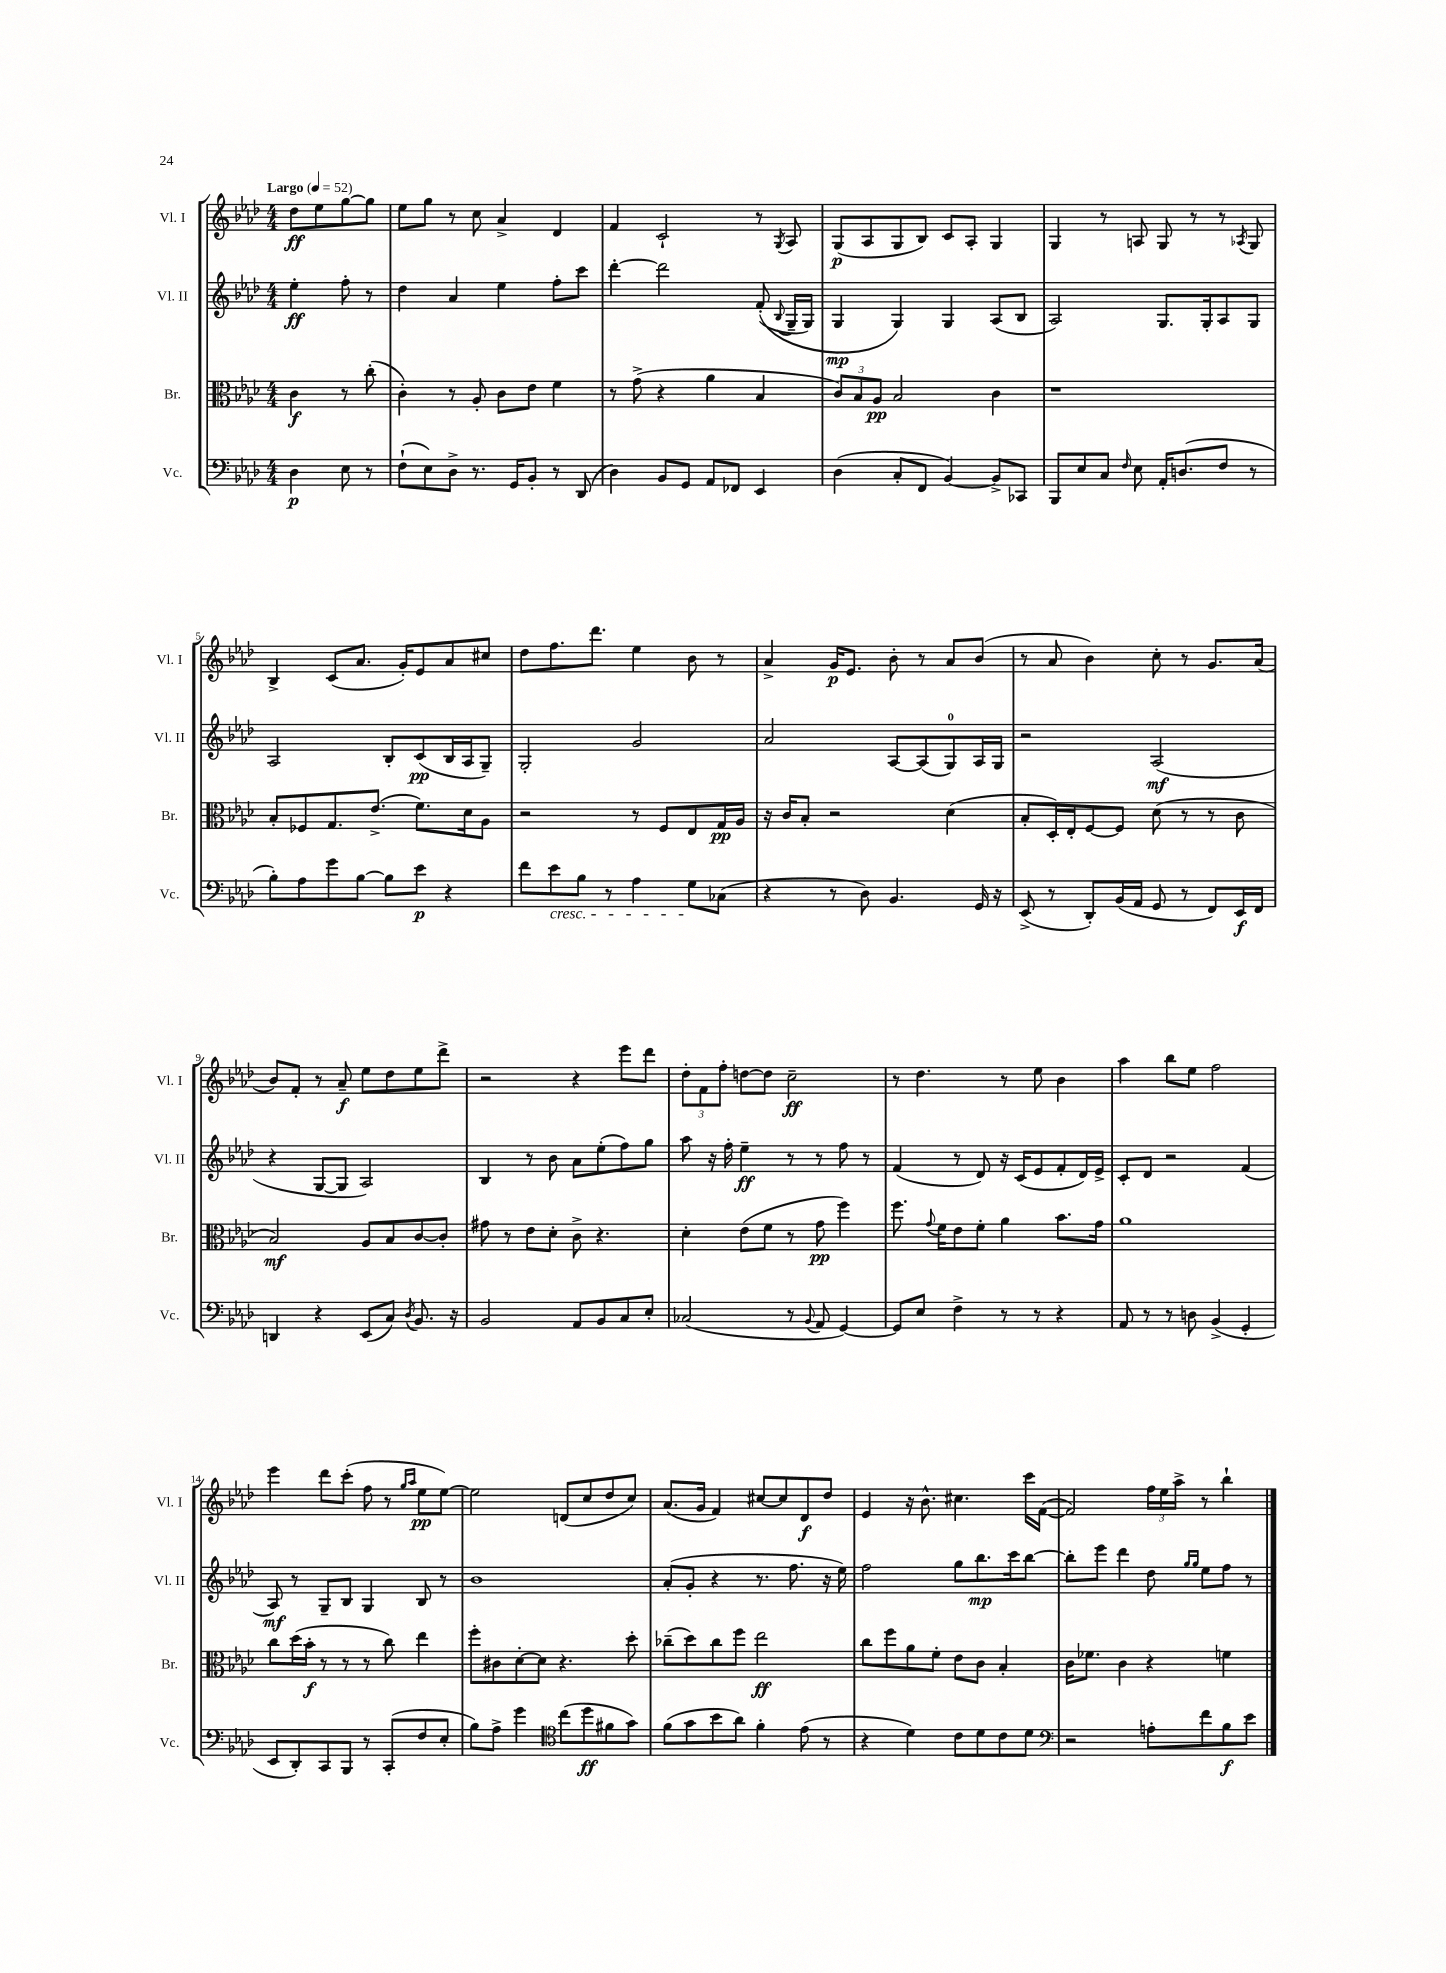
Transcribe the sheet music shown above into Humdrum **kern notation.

**kern	**kern	**kern	**kern
*staff4	*staff3	*staff2	*staff1
*clefF4	*clefC3	*clefG2	*clefG2
*k[b-e-a-d-]	*k[b-e-a-d-]	*k[b-e-a-d-]	*k[b-e-a-d-]
*M4/4	*M4/4	*M4/4	*M4/4
*MM52	*MM52	*MM52	*MM52
4D-	4c	4ee-'	8dd-
.	.	.	8ee-
8E-	8r	8ff'	[8gg
8r	(8cc'	8r	8gg]
=	=	=	=
(8F`	4c')	4dd-	8ee-
8E-)	.	.	8gg
8D-^	8r	4a-	8r
8.r	8A-'	.	8cc
.	8c	4ee-	4a-^
16GG	.	.	.
8BB-'	8e-	.	.
8r	4f	8ff'	4d-
(8DD-	.	8ccc	.
=	=	=	=
4D-)	8r	[4ddd-'	4f
.	(8g^	.	.
8BB-	4r	2ddd-]	2c`
8GG	.	.	.
8AA-	4a-	.	.
8FF-	.	.	.
4EE-	4B-	&((8f'	8r
.	.	8qqB-	8qG
.	.	16G~	8A-
.	.	16G)	.
=	=	=	=
(4D-	12c)	4G	(8G
.	12B-	.	.
.	.	.	8A-
.	12A-	.	.
8C'	2B-	4G&)	8G
8FF	.	.	8B-)
[4BB-)	.	4G	8c
.	.	.	8A-'
8BB-^]	4c	(8A-	4G
8CC-	.	8B-	.
=	=	=	=
8BBB-	1r	2A-)	4G
8E-	.	.	.
8C	.	.	8r
16qqF	.	.	.
8E-	.	.	8A
16AA-'	.	8.G	8G
(8.D	.	.	.
.	.	.	8r
.	.	16G'	.
8F	.	8A-	8r
.	.	.	8qA-
8r	.	8G	8G
=	=	=	=
8B-')	8B-'	2A-	4B-^
8A-	8F-	.	.
8g	8.G	.	(8c
[8B-	.	.	8.a-
.	(8.e-^	.	.
8B-]	.	8B-'	.
.	.	.	16g')
8e-	8.f)	(8c	8e-
4r	.	16B-	8a-
.	16d-	16A-	.
.	8A-	8G~)	8cc#
=	=	=	=
8f	2r	2G'	8dd-
8e-	.	.	8.ff
8B-	.	.	.
.	.	.	8.ddd-
8r	.	.	.
4A-	8r	2g	4ee-
.	8F	.	.
8G	8E-	.	8b-
(8C-	16G	.	8r
.	16A-	.	.
=	=	=	=
4r	16r	2a-	4a-^
.	16c	.	.
.	8B-'	.	.
8r	2r	.	16g
.	.	.	8.e-
8D-)	.	.	.
4.BB-	.	[8A-	8b-'
.	.	(8A-]	8r
.	(4d-	8G)	8a-
16GG	.	16A-	(8b-
16r	.	16G	.
=	=	=	=
(8EE-^	8B-'	2r	8r
8r	16D-')	.	8a-
.	16E-'	.	.
8DD-')	[8F	.	4b-)
(16BB-	8F]	.	.
16AA-	.	.	.
8GG	(8d-	(2A-	8cc'
8r	8r	.	8r
8FF)	8r	.	8.g
16EE-	8c	.	.
16FF	.	.	(16a-
=	=	=	=
4DD	2B-)	4r	8b-)
.	.	.	8f'
4r	.	[8G	8r
.	.	8G]	8a-~
(8EE-	8A-	2A-)	8ee-
8C)	8B-	.	8dd-
8qD-	.	.	.
8.BB-	[8c	.	8ee-
.	8c']	.	8ddd-^
16r	.	.	.
=	=	=	=
2BB-	8g#	4B-	2r
.	8r	.	.
.	8e-	8r	.
.	8d-'	8b-	.
8AA-	8c^	8a-	4r
8BB-	4.r	(8ee-'	.
8C	.	8ff)	8eee-
8E-'	.	8gg	8ddd-
=	=	=	=
(2C-	4d-'	8aa-	12dd-'
.	.	.	12f
.	.	16r	.
.	.	.	12ff'
.	.	16ff'	.
.	(8e-	4ee-~	[8dd
.	8f	.	8dd]
8r	8r	8r	2cc~
8qqBB-	.	.	.
8AA-	8g	8r	.
[4GG)	4ff)	8ff	.
.	.	8r	.
=	=	=	=
8GG]	8.ff	(4f	8r
8E-	.	.	4.dd-
.	8qqg	.	.
.	16f	.	.
4F^	8e-	8r	.
.	8f'	8d-)	.
8r	4a-	16r	8r
.	.	(16c	.
8r	.	8e-	8ee-
4r	8.b-	8f'	4b-
.	.	16d-)	.
.	16g	16e-^	.
=	=	=	=
8AA-	1a-	8c'	4aa-
8r	.	8d-	.
8r	.	2r	8bb-
8D	.	.	8ee-
(4BB-^	.	.	2ff
4GG'	.	(4f	.
=	=	=	=
8EE-	8cc	8A-)	4eee-
8DD-')	(16dd-	8r	.
.	16b-'	.	.
8CC	8r	8G~	8ddd-
8BBB-	8r	8B-	(8ccc'
8r	8r	4G	8ff
(8CC'	8cc)	.	8r
.	.	.	16qqgg
.	.	.	16qqaa-
8F	4ee-	8B-	8ee-
8E-'	.	8r	[8ee-)
=	=	=	=
8B-)	8ff'	1b-	2ee-]
8A-^	8c#	.	.
4g	[8d-'	.	.
.	8d-]	.	.
*clefC4	*	*	*
(8cc	4.r	.	(8d
8dd-	.	.	8cc
8f#	.	.	8dd-
8g)	8dd-'	.	8cc)
=	=	=	=
(8f	(8cc-~	(8a-'	(8.a-
8g	8dd-)	8g'	.
.	.	.	16g
8b-	8cc-	4r	4f)
8a-)	8ff	.	.
4f'	2ee-	8.r	[8cc#
.	.	.	8cc#]
.	.	8.ff	.
(8e-	.	.	8d-
8r	.	16r	8dd-
.	.	16ee-)	.
=	=	=	=
4r	8cc	2ff	4e-
.	8ff	.	.
4d-)	8a-	.	16r
.	.	.	8.b-^^
.	8f'	.	.
8c	8e-	8gg	4.cc#
8d-	8c	8.bb-	.
8c	4B-'	.	.
.	.	16ccc	.
8d-	.	[8bb-	16ccc
.	.	.	([16f
=	=	=	=
*clefF4	*	*	*
2r	16c	8bb-']	2f])
.	8.f-	.	.
.	.	8eee-	.
.	4c	4ddd-	.
8A'	4r	8dd-	24ff
.	.	.	24ee-
.	.	.	24aa-^
.	.	16qqgg	.
.	.	16qqgg	.
8f	.	8ee-	8r
8B-	4f	8ff	4bb-`
8e-	.	8r	.
==	==	==	==
*-	*-	*-	*-
